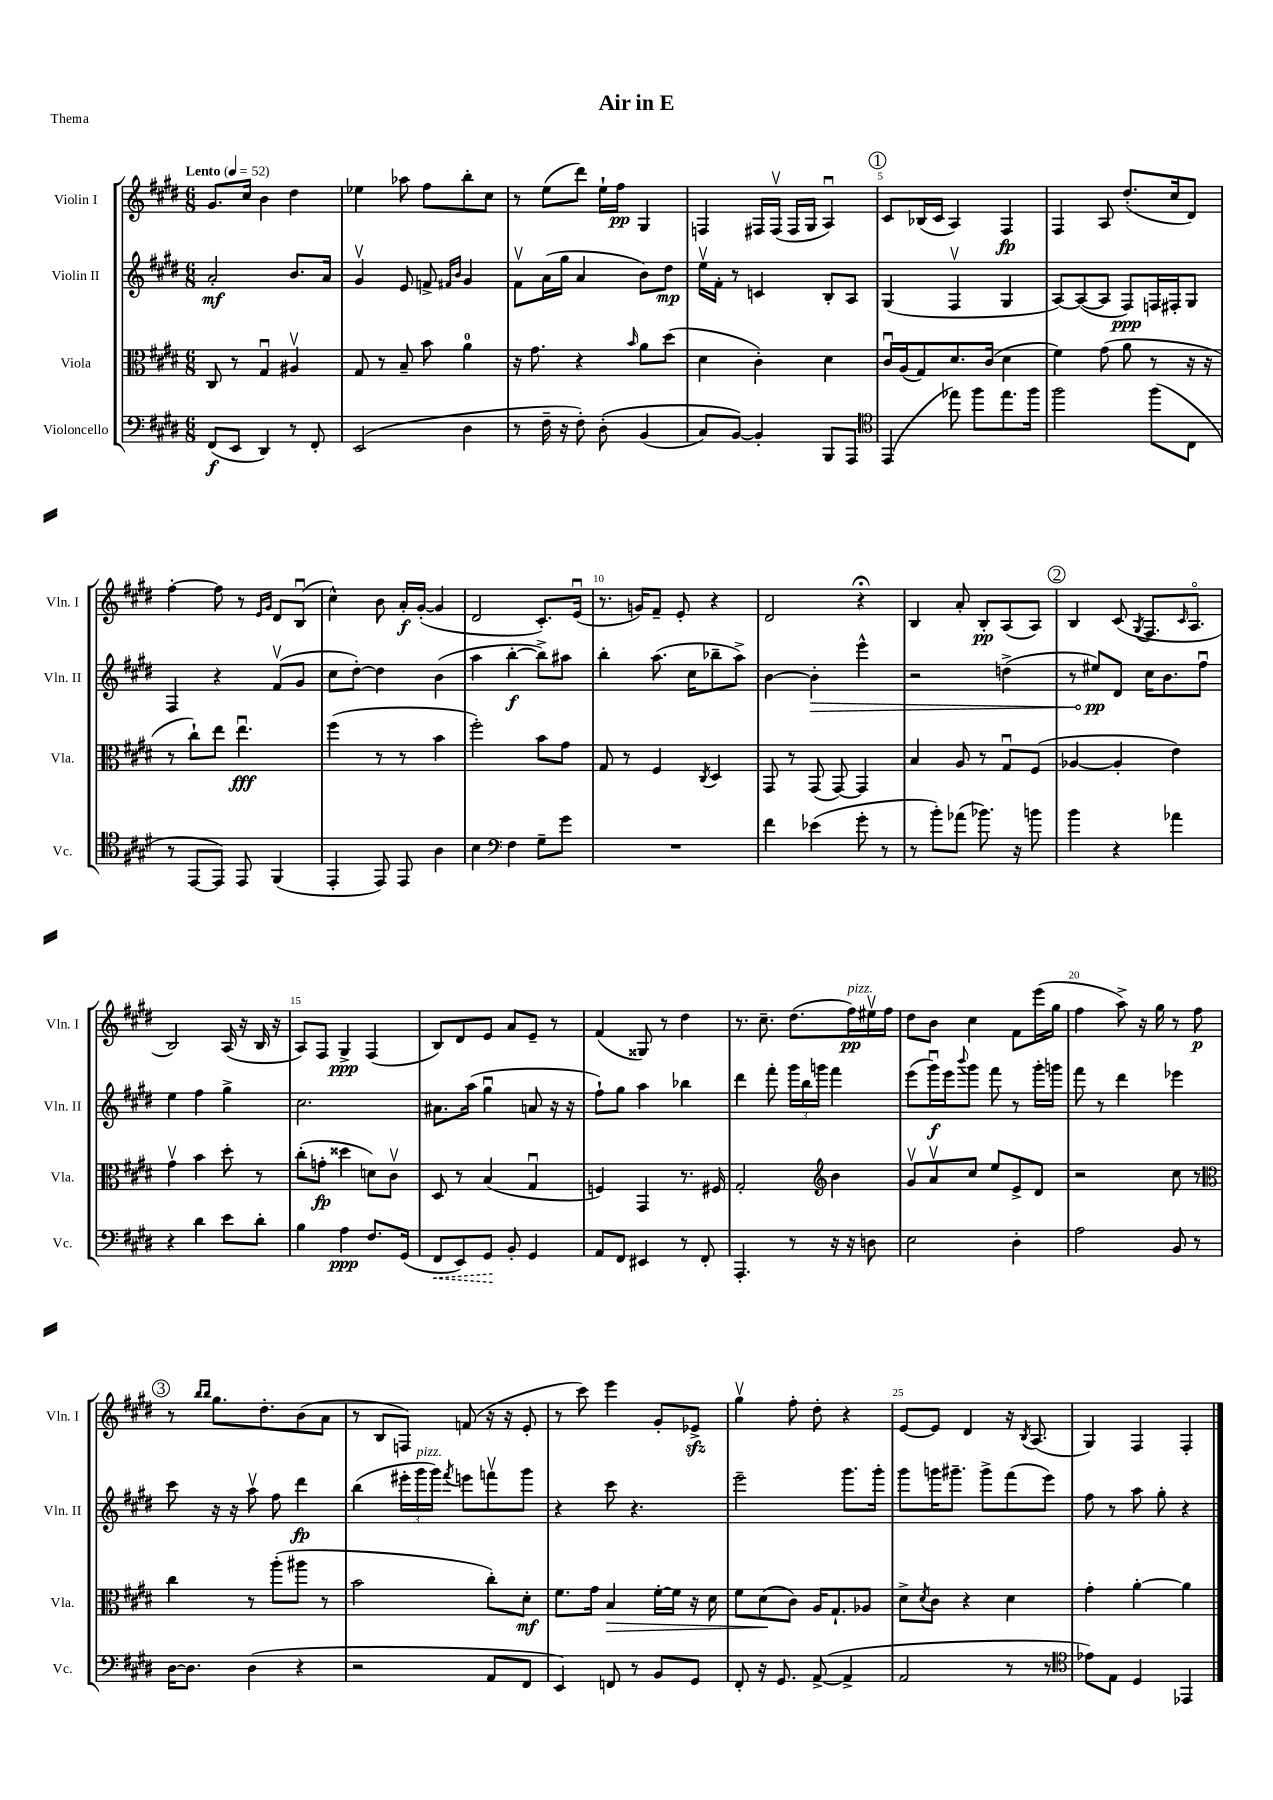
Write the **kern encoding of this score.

**kern	**kern	**kern	**kern
*staff4	*staff3	*staff2	*staff1
*clefF4	*clefC3	*clefG2	*clefG2
*k[f#c#g#d#]	*k[f#c#g#d#]	*k[f#c#g#d#]	*k[f#c#g#d#]
*M6/8	*M6/8	*M6/8	*M6/8
*MM52	*MM52	*MM52	*MM52
(8FF#/L	8C#/	2a'/	8.g#/L
8EE/J	8r	.	.
.	.	.	16cc#/Jk
4DD#/)	4G#u/	.	4b\
8r	4A#v/	8.b/L	4dd#\
8FF#'/	.	.	.
.	.	16a/Jk	.
=	=	=	=
(2EE/	8G#/	4g#v/	4ee-\
.	8r	.	.
.	8B~/	8e/	8aa-\
.	8b\	8f^/	8ff#\L
.	.	16qqf#/LL	.
.	.	16qqb/JJ	.
4D#\	4a\	4g#/	8bb'\
.	.	.	8cc#\J
=	=	=	=
8r	16r	8f#v\L	8r
.	8.g#\	.	.
16F#~\	.	(16a\L	(8ee\L
16r	.	16gg#\JJ	.
8F#'\)	4r	4a/	8ddd#\J)
&(8D#'\	.	.	16ee`\LL
.	.	.	16ff#\JJ
.	16qqb/	.	.
(4BB/	8a\L	8b\L)	4G#/
.	(8dd#\J	8dd#\J	.
=	=	=	=
8C#/L)	4d#\	16eev\LL	4F/
.	.	16f#'\JJ	.
[8BB/J&)	.	8r	.
4BB'/]	4c#'\)	4c/	16F#/LL
.	.	.	(16F#v/JJ
.	.	.	16F#/LL
.	.	.	16G#/JJ
8BBB/L	4d#\	8B'/L	4Au/)
8AAA/J	.	8A/J	.
=	=	=	=
*clefC4	*	*	*
(4EE/	16c#u/LL	(4G#/	8c#/L
.	(16A/J	.	.
.	8G#/)	.	(16B-/L
.	.	.	16c#/JJ
8ee-\)	8.d#/	4F#v/	4A/)
8ff#\L	.	.	.
.	(16c#/Jk	.	.
8.ee-\	4d#\	4G#/	4F#/
16ff#\Jk	.	.	.
=	=	=	=
2ff#\	4f#\)	[8A/L)	4F#/
.	.	(8A/_	.
.	(8g#\	8A/]J	8A/
.	8a\	8F#/L)	(8.dd#'/L
(8ff#\L	8r	16F/L	.
.	.	16F#'/J	16cc#/k
8C#\J	16r	8G#/J	8d#/J)
.	16r	.	.
=	=	=	=
8r	8r	4F#/	[4ff#'\
[8EE/L	8cc#`\L)	.	.
8EE/]J)	8ee\J	4r	8ff#\]
8EE/	4.eeu\	.	8r
.	.	.	16qqe/LL
.	.	.	16qqg#/JJ
(4FF#/	.	(8f#v/L	8d#/L
.	.	8g#/J	(8Bu/J
=	=	=	=
4EE'/	(4ff#\	8cc#\L	4cc#^^\)
.	.	[8dd#'\J)	.
8EE/)	8r	4dd#\]	8b\
8EE/	8r	.	16a'/LL
.	.	.	([16g#'/JJ
4A\	4b\	(4b\	4g#/]
=	=	=	=
4B\	2ff#'\)	4aa\	2d#/
*clefF4	*	*	*
4F#\	.	[4bb'\	.
8G#~\L	8b\L	8bb^\]L)	8.c#'/L)
8g#\J	8g#\J	8aa#\J	.
.	.	.	(16eu/Jk
=	=	=	=
2.r	8G#/	4bb'\	8.r
.	8r	.	.
.	.	.	16g/LK)
.	4F#/	(8.aa\	8f#~/J
.	.	.	8e'/
.	.	16cc#\LK	.
.	8qC#/	.	.
.	4D#/	8bb-~\	4r
.	.	8aa^\J)	.
=	=	=	=
4f#\	8GG#/	[4b\	2d#/
.	8r	.	.
(4e-\	(8GG#/	4b'\]	.
.	[8GG#/)	.	.
8g#'\	4GG#/]	4eee^^\	4r;
8r	.	.	.
=	=	=	=
8r	4B/	2r	4B/
8b'\L)	.	.	.
(8a-\J	8A/	.	8a'/
8.b-\)	8r	.	8B'/L
.	8G#u/L	(4dd^\	(8A/
16r	.	.	.
8b\	(8F#/J	.	8A/J)
=	=	=	=
4b\	[4A-/	8r	4B/
.	.	8ee#/L)	.
4r	4A-'/]	8d#/J	(8c#/
.	.	.	8qG#/
.	.	16cc#\LK	8.F#/L
.	.	8.b\	.
4a-\	4e\)	.	.
.	.	.	16qqc#/
.	.	.	8.Ao/J
.	.	8ff#u\J	.
=	=	=	=
4r	4g#v\	4ee\	2B/)
4d#\	4b\	4ff#\	.
8e\L	8dd#'\	4gg#^\	(16A/
.	.	.	16r
8d#'\J	8r	.	16B/
.	.	.	16r
=	=	=	=
4B\	(8cc#'\L	2.cc#\	8A/L)
.	8g'\J	.	8F#/J
4A\	4dd##\	.	4G#^/
8.F#/L	8d\L)	.	(4F#/
.	8c#v\J	.	.
(16GG#/Jk	.	.	.
=	=	=	=
8FF#/L	8D#/	8.a#\L	8B/L)
8EE/)	8r	.	8d#/
.	.	(16aa\Jk	.
8GG#/J	(4B/	4gg#u\	8e/J
8BB'/	.	.	8a/L
4GG#/	4G#u/	8a/	8e~/J
.	.	16r	8r
.	.	16r	.
=	=	=	=
8AA/L	4F/)	8ff#`\L)	(4f#/
8FF#/J	.	8gg#\J	.
4EE#/	4GG#/	4aa\	8G##/)
.	.	.	8r
8r	8.r	4bb-\	4dd#\
8FF#'/	.	.	.
.	16F#/	.	.
=	=	=	=
4.AAA'/	2G#'/	4ddd#\	8.r
.	.	.	8.cc#~\
.	.	8fff#'\	.
8r	.	24ggg#\LL	(8.dd#\L
.	.	24bb\	.
.	.	24ggg\JJ	.
*	*clefG2	*	*
16r	4b\	4fff#\	.
16r	.	.	16ff#\L)
8D\	.	.	16ee#v\
.	.	.	16ff#\JJ
=	=	=	=
2E\	8g#v/L	(8eee\L	8dd#\L
.	8av/	16ggg#u\L)	8b\J
.	.	16eee\J	.
.	.	8qqbbb/	.
.	8cc#/J	8ggg#\J	4cc#\
.	8ee/L	8fff#\	.
4D#'\	8e^/	8r	8f#\L
.	8d#/J	16ggg#'\LL	(16eee\L
.	.	16ggg\JJ	16gg#\JJ
=	=	=	=
2A\	2r	8fff#\	4ff#\
.	.	8r	.
.	.	4ddd#\	8aa^\)
.	.	.	16r
.	.	.	16gg#\
8BB/	8cc#\	4eee-\	8r
8r	8r	.	8ff#\
=	=	=	=
*	*clefC3	*	*
[16D#\LK	4cc#\	8ccc#\	8r
8.D#\]J	.	.	.
.	.	.	16qqbb/LL
.	.	.	16qqbb/JJ
.	.	16r	8.gg#\L
.	.	16r	.
(4D#\	8r	8aav\	.
.	.	.	8.dd#'\
.	(8aa'\L	8ff#\	.
4r	8aa#\J	4ddd#\	(8b\
.	8r	.	8a\J
=	=	=	=
2r	2b\	(4bb\	8r
.	.	.	8B/L
.	.	24eee#'\LL	8F/J)
.	.	24ggg#\	.
.	.	24ggg#\JJ)	.
.	.	8qfff#/	.
.	.	8eee\L	(8f/
8AA/L	8cc#'\L)	8fffv\	16r
.	.	.	16r
8FF#/J	8d#'\J	8ggg#\J	8e'/
=	=	=	=
4EE/)	8.f#\L	4r	8r
.	.	.	8ccc#\)
.	16g#\Jk	.	.
8FF/	4B/	8ccc#\	4eee\
8r	.	4.r	.
8BB/L	[16f#'\LL	.	8g#'/L
.	16f#\]JJ	.	.
8GG#/J	16r	.	8e-^/J
.	16d#\	.	.
=	=	=	=
8FF#'/	8f#\L	2eee~\	4gg#v\
16r	(8d#\	.	.
8.GG#/	.	.	.
.	8c#\J)	.	8ff#'\
([8AA^/	16A/LK	.	8dd#'\
.	8.G#`/	.	.
4AA^/]	.	8.ggg#\L	4r
.	8A-/J	.	.
.	.	16ggg#'\Jk	.
=	=	=	=
2AA/	8d#^\L	8ggg#\L	[8e/L
.	8qd#/	.	.
.	8c#\J	16ggg\K	8e/]J
.	.	8.ggg#~\J	.
.	4r	.	4d#/
.	.	8ggg#^\L	.
8r	4d#\	(8fff#\	16r
.	.	.	8qB/
.	.	.	(8.A/
8r	.	8eee\J)	.
=	=	=	=
*clefC4	*	*	*
8e-\L)	4g#'\	8ff#\	4G#/)
8E\J	.	8r	.
4D#/	[4a'\	8aa\	4F#/
.	.	8gg#'\	.
4EE-/	4a\]	4r	4F#'/
==	==	==	==
*-	*-	*-	*-
